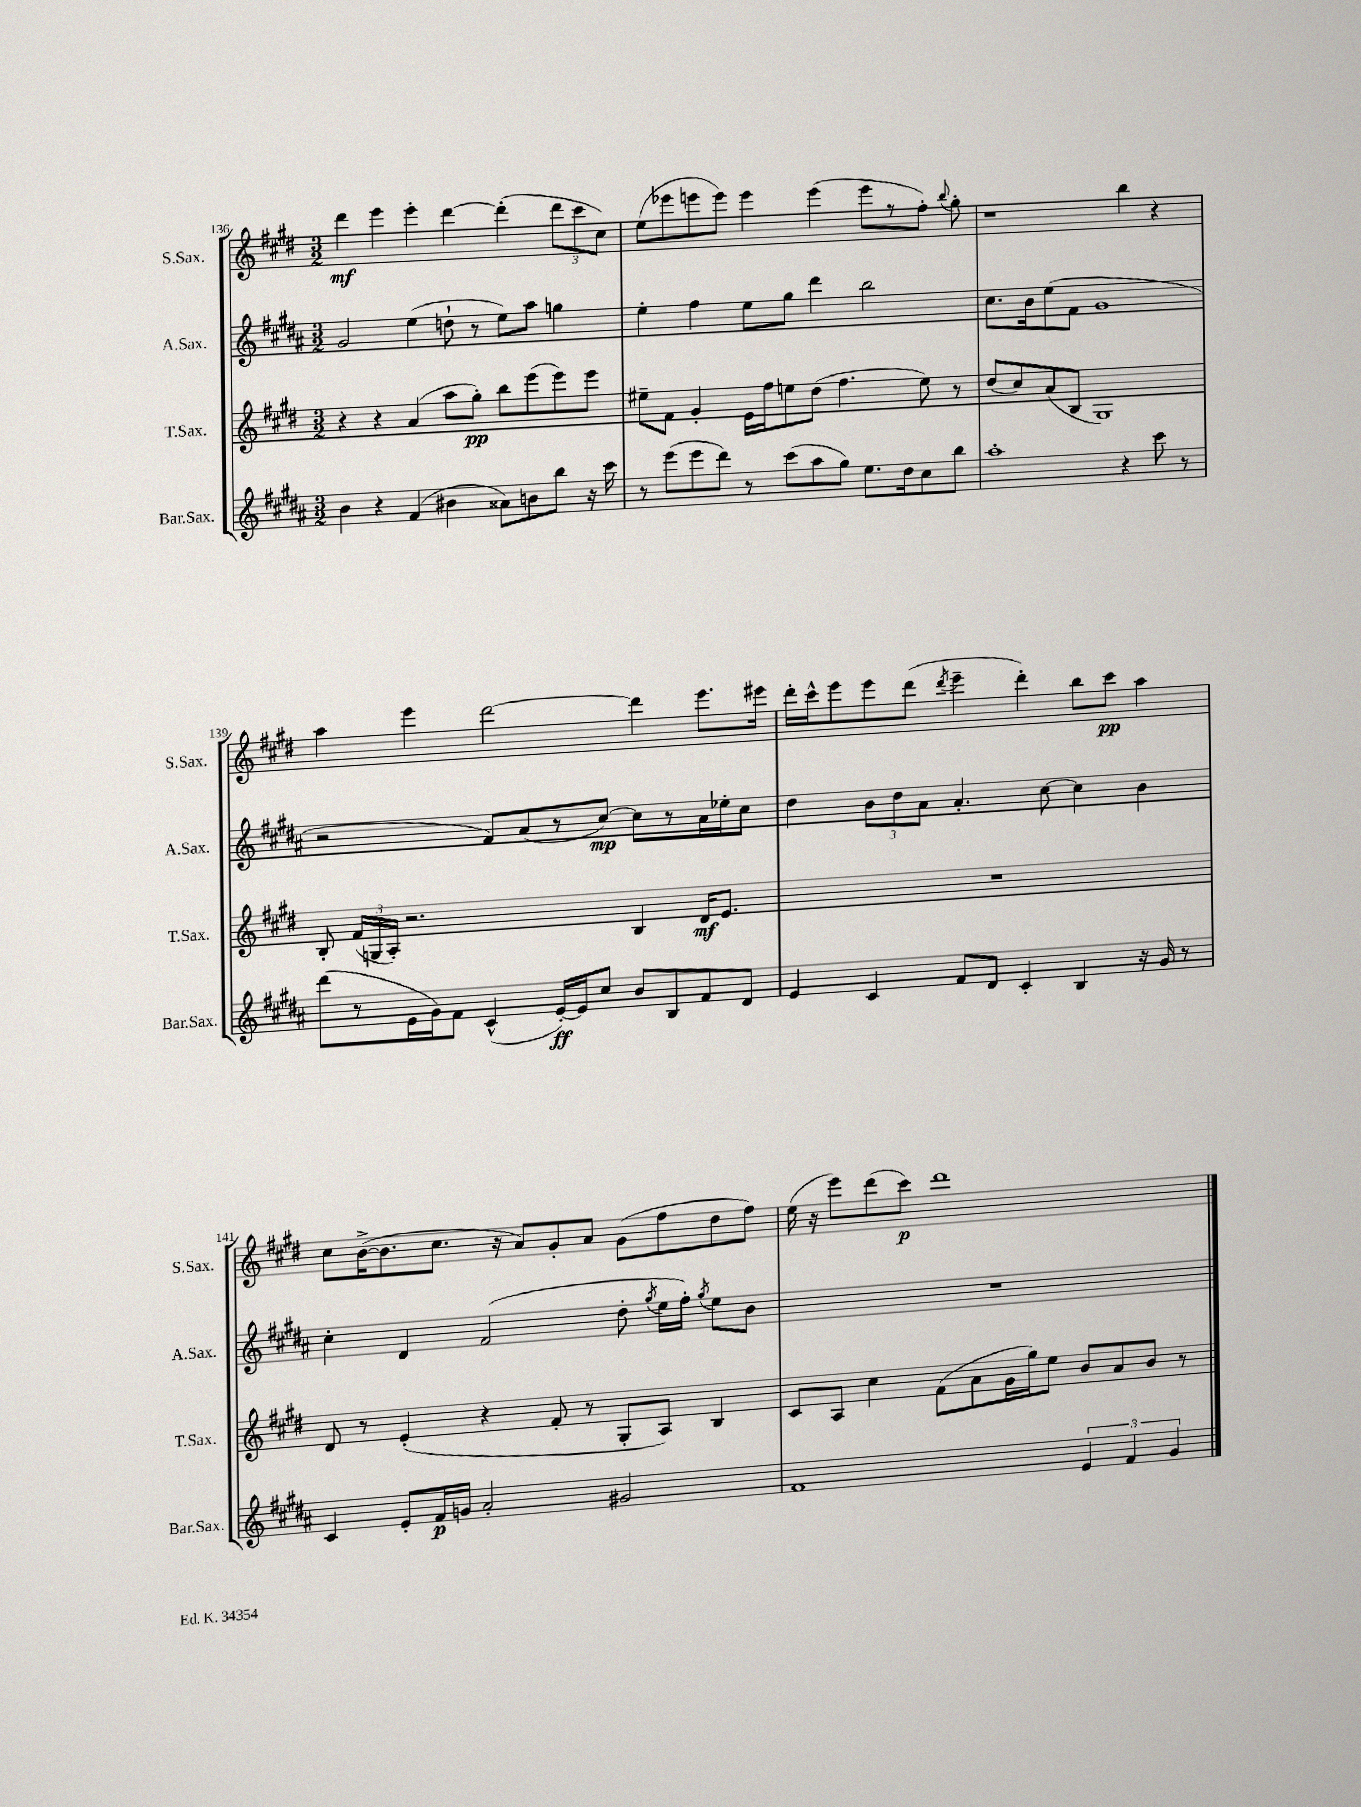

**kern	**kern	**kern	**kern
*staff4	*staff3	*staff2	*staff1
*clefG2	*clefG2	*clefG2	*clefG2
*k[f#c#g#d#a#]	*k[f#c#g#d#]	*k[f#c#g#d#a#]	*k[f#c#g#d#]
*M3/2	*M3/2	*M3/2	*M3/2
4b	4r	2g#	4ddd#
4r	4r	.	4eee
(4f#	(4a	(4ee	4eee'
4b#	8aa	8dd`	[4ddd#
.	8gg#')	8r	.
8a##)	8bb	8ee)	(4ddd#']
8b	(8eee	8aa#	.
8bb	8eee)	4gg	12ddd#
.	.	.	12ccc#
16r	8eee	.	.
.	.	.	12cc#)
16ccc#	.	.	.
=	=	=	=
8r	8ee#~	4ee'	(8ee
(8eee	8f#	.	8eee-
8eee	4g#'	4ff#	8eee
8ddd#)	.	.	8eee)
8r	16e	8ee	4eee
.	16ff#	.	.
(8ccc#	8ee	8gg#	.
8aa#	(8dd#	4ddd#	(4eee
8gg#)	4.ff#	.	.
8.ee	.	2bb	8eee
.	.	.	8r
16dd#	.	.	.
8cc#	8ee)	.	8ff#')
.	.	.	8qqbb
8bb	8r	.	8gg#'
=	=	=	=
1aa#'	(8dd#	8.cc#	1r
.	8cc#)	.	.
.	.	16b	.
.	(8a	(8ee	.
.	8B	8f#	.
.	1G#)	1g#	.
4r	.	.	4bb
8ccc#	.	.	4r
8r	.	.	.
=	=	=	=
(8ddd#	8B'	2r	4aa
8r	(24f#	.	.
.	24G	.	.
.	24A')	.	.
16e	2.r	.	4eee
16g#)	.	.	.
8f#	.	.	.
(4c#^^	.	8f#)	[2ddd#
.	.	(8a#	.
[16e')	.	8r	.
16e]	.	.	.
8cc#	.	[8cc#)	.
8b	4B	8cc#]	4ddd#]
8B	.	8r	.
8f#	16d#	16a#	8.eee
.	8.e	16ee-'	.
8d#	.	8cc#	.
.	.	.	16eee#
=	=	=	=
4e	1.r	4dd#	16ddd#'
.	.	.	16ccc#^^
.	.	.	8eee
4c#	.	12b	8eee
.	.	12dd#	.
.	.	.	(8ddd#
.	.	12a#	.
.	.	.	8qddd#
8f#	.	4.a#'	4eee~
8d#	.	.	.
4c#'	.	.	4ddd#')
.	.	[8cc#	.
4B	.	4cc#]	8bb
.	.	.	8ccc#
16r	.	4b	4aa
16g#	.	.	.
8r	.	.	.
=	=	=	=
4c#	8d#	4cc#'	8cc#
.	8r	.	([16b^
.	.	.	8.b]
8e'	(4e'	4d#	.
16f#	.	.	8.cc#
16g	.	.	.
2a#'	4r	(2f#	.
.	.	.	16r
.	.	.	8a)
.	8f#'	.	8g#'
.	8r	.	8a
2g#	8G#'	8dd#'	(8g#
.	.	8qgg#	.
.	8A)	16ee	8ff#
.	.	16ff#')	.
.	.	8qgg#	.
.	4B	8ee	8dd#
.	.	8b	8ff#)
=	=	=	=
1f#	8c#	1.r	(16ee
.	.	.	16r
.	8A	.	8eee)
.	4cc#	.	(8ddd#
.	.	.	8ccc#)
.	(8f#	.	1ddd#
.	8a	.	.
.	16g#	.	.
.	16gg#)	.	.
.	8ee	.	.
6e	8b	.	.
.	8a	.	.
6f#	.	.	.
.	8b	.	.
6g#	.	.	.
.	8r	.	.
==	==	==	==
*-	*-	*-	*-
